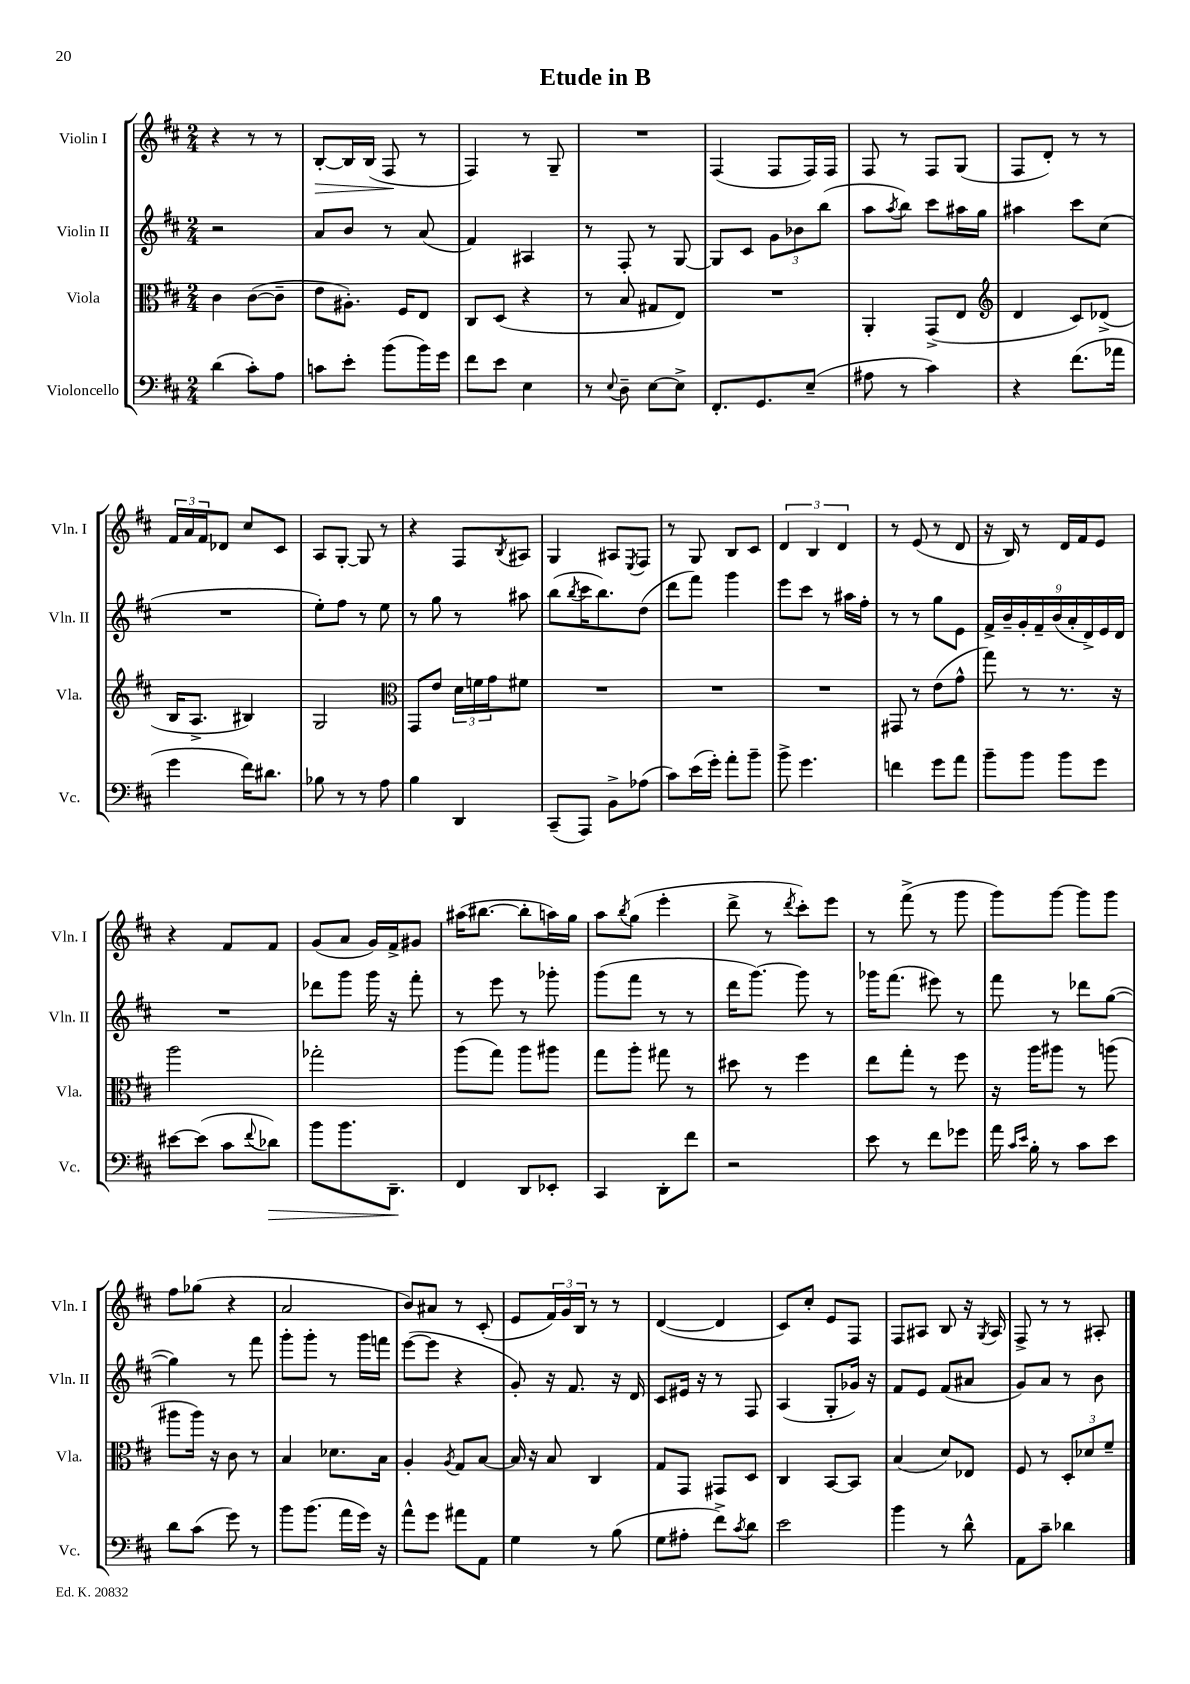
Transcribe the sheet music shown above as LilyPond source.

\header { title = "Etude in B" }
<<
\new StaffGroup <<
\new Staff = "s0" \with { instrumentName = "Violin I" shortInstrumentName = "Vln. I" } {
    \clef treble \key d \major \numericTimeSignature \time 2/4
    r4 r8 r8 |
    b8~-.\> b16 b16( fis8\! r8 |
    fis4) r8 g8-- |
    R2 |
    fis4( fis8 fis16) fis16 |
    fis8 r8 fis8 g8( |
    fis8 d'8-.) r8 r8 |
    \tuplet 3/2 { fis'16 a'16 fis'16 } des'8 cis''8 cis'8 |
    a8 g8~-. g8 r8 |
    r4 fis8 \acciaccatura { b8 } ais8 |
    g4 ais8 \acciaccatura { e8 } fis8 |
    r8 g8 b8 cis'8 |
    \tuplet 3/2 { d'4 b4 d'4 } |
    r8 e'8( r8 d'8 |
    r16 b16) r8 d'16 fis'16 e'8 |
    r4 fis'8 fis'8 |
    g'8( a'8 g'16) fis'16-> gis'8 |
    ais''16( bis''8.~ bis''8-. a''16) g''16 |
    a''8 \acciaccatura { b''8 } g''8( e'''4-. |
    d'''8-> r8 \acciaccatura { d'''8 } cis'''8-.) e'''8 |
    r8 fis'''8->( r8 g'''8 |
    g'''8) g'''8~ g'''8 g'''8 |
    fis''8 ges''8( r4 |
    a'2 |
    b'8) ais'8 r8 cis'8-.( |
    e'8 \tuplet 3/2 { fis'16) g'16 b16 } r8 r8 |
    d'4~( d'4 |
    cis'8) cis''8-. e'8 fis8 |
    fis8 ais8 b8 r16 \acciaccatura { g8 } ais16 |
    fis8-> r8 r8 ais8-. \bar "|." |
}
\new Staff = "s1" \with { instrumentName = "Violin II" shortInstrumentName = "Vln. II" } {
    \clef treble \key d \major \numericTimeSignature \time 2/4
    r2 |
    a'8 b'8 r8 a'8( |
    fis'4) ais4 |
    r8 fis8-. r8 g8~ |
    g8 cis'8 \tuplet 3/2 { g'8 bes'8 b''8( } |
    a''8 \acciaccatura { a''8 } b''8) cis'''8 ais''16 g''16 |
    ais''4 cis'''8 cis''8( |
    R2 |
    e''8-.) fis''8 r8 e''8 |
    r8 g''8 r8 ais''8 |
    b''8( \acciaccatura { b''8 } cis'''16 b''8.) d''8( |
    d'''8 fis'''8) g'''4 |
    e'''8 cis'''8 r8 ais''16 fis''16-. |
    r8 r8 g''8 e'8 |
    \tuplet 9/8 { fis'16-> b'16-- g'16-. fis'16-- b'16( a'16-. d'16->) e'16 d'16 } |
    R2 |
    des'''8 g'''8 g'''16 r16 fis'''8-. |
    r8 e'''8 r8 ges'''8-. |
    g'''8( fis'''8 r8 r8 |
    d'''16 g'''8.~) g'''8 r8 |
    ges'''16 fis'''8.( eis'''8) r8 |
    fis'''8 r8 des'''8 g''8~( |
    g''4) r8 fis'''8 |
    g'''8-. g'''8-. r8 g'''16 f'''16 |
    e'''8~( e'''8 r4 |
    g'8-.) r16 fis'8. r16 d'16 |
    cis'8 eis'16 r16 r8 fis8 |
    a4( g8-. ges'16) r16 |
    fis'8 e'8 fis'8( ais'8 |
    g'8) a'8 r8 b'8 \bar "|." |
}
\new Staff = "s2" \with { instrumentName = "Viola" shortInstrumentName = "Vla." } {
    \clef alto \key d \major \numericTimeSignature \time 2/4
    cis'4 cis'8~( cis'8-- |
    e'8 ais8.-.) fis16 e8 |
    cis8 d8( r4 |
    r8 b8 gis8 e8) |
    R2 |
    a,4-. g,8->( e8 |
    \clef treble d'4 cis'8) des'8->( |
    b16 a8.-> bis4) |
    g2 |
    \clef alto g,8 e'8 \tuplet 3/2 { d'16 f'16 g'16 } fis'8 |
    R2 |
    R2 |
    R2 |
    gis,8 r8 e'8( g'8-^ |
    g''8) r8 r8. r16 |
    a''2 |
    ges''2-. |
    a''8( g''8) a''8 ais''8 |
    g''8 a''8-. gis''8 r8 |
    dis''8 r8 fis''4 |
    e''8 g''8-. r8 fis''8 |
    r16 a''16 ais''8 r8 a''8( |
    ais''8 ais''16) r16 cis'8 r8 |
    b4 des'8. b16 |
    a4-. \acciaccatura { a8 } g8 b8~ |
    b16 r16 b8 cis4 |
    g8 g,8 gis,8 d8 |
    cis4 b,8~ b,8 |
    b4( d'8) ees8 |
    fis8 r8 \tuplet 3/2 { d8-. des'8 fis'8-- } \bar "|." |
}
\new Staff = "s3" \with { instrumentName = "Violoncello" shortInstrumentName = "Vc." } {
    \clef bass \key d \major \numericTimeSignature \time 2/4
    d'4( cis'8-.) a8 |
    c'8 e'8-. b'8( b'16) g'16 |
    fis'8 e'8 e4 |
    r8 \appoggiatura { e8 } d8-- e8~ e8-> |
    fis,8.-. g,8. e8--( |
    ais8 r8 cis'4) |
    r4 fis'8.( aes'16 |
    g'4 fis'16) dis'8. |
    bes8 r8 r8 a8 |
    b4 d,4 |
    cis,8--( a,,8) b,8-> aes8( |
    cis'8) e'16( g'16-.) a'8-. b'8-- |
    b'8-> g'4. |
    f'4 g'8 a'8 |
    b'8-- b'8 b'8 g'8 |
    eis'8~ eis'8( cis'8 \appoggiatura { fis'8 } des'8\>) |
    b'8 b'8. d,8.--\! |
    fis,4 d,8 ees,8-. |
    cis,4 d,8-. fis'8 |
    r2 |
    e'8 r8 fis'8 ges'8 |
    a'16 \grace { cis'16 e'16 } b16-. r8 cis'8 e'8 |
    d'8 cis'8( g'8) r8 |
    b'8 b'8.( a'16 g'16) r16 |
    a'8-^ g'8 ais'8 a,8 |
    g4 r8 b8( |
    g8 ais8-. fis'8->) \acciaccatura { cis'8 } d'8 |
    e'2 |
    b'4 r8 d'8-^ |
    a,8 cis'8-- des'4 \bar "|." |
}
>>
>>
\layout { \context { \Score \remove "Bar_number_engraver" } }
